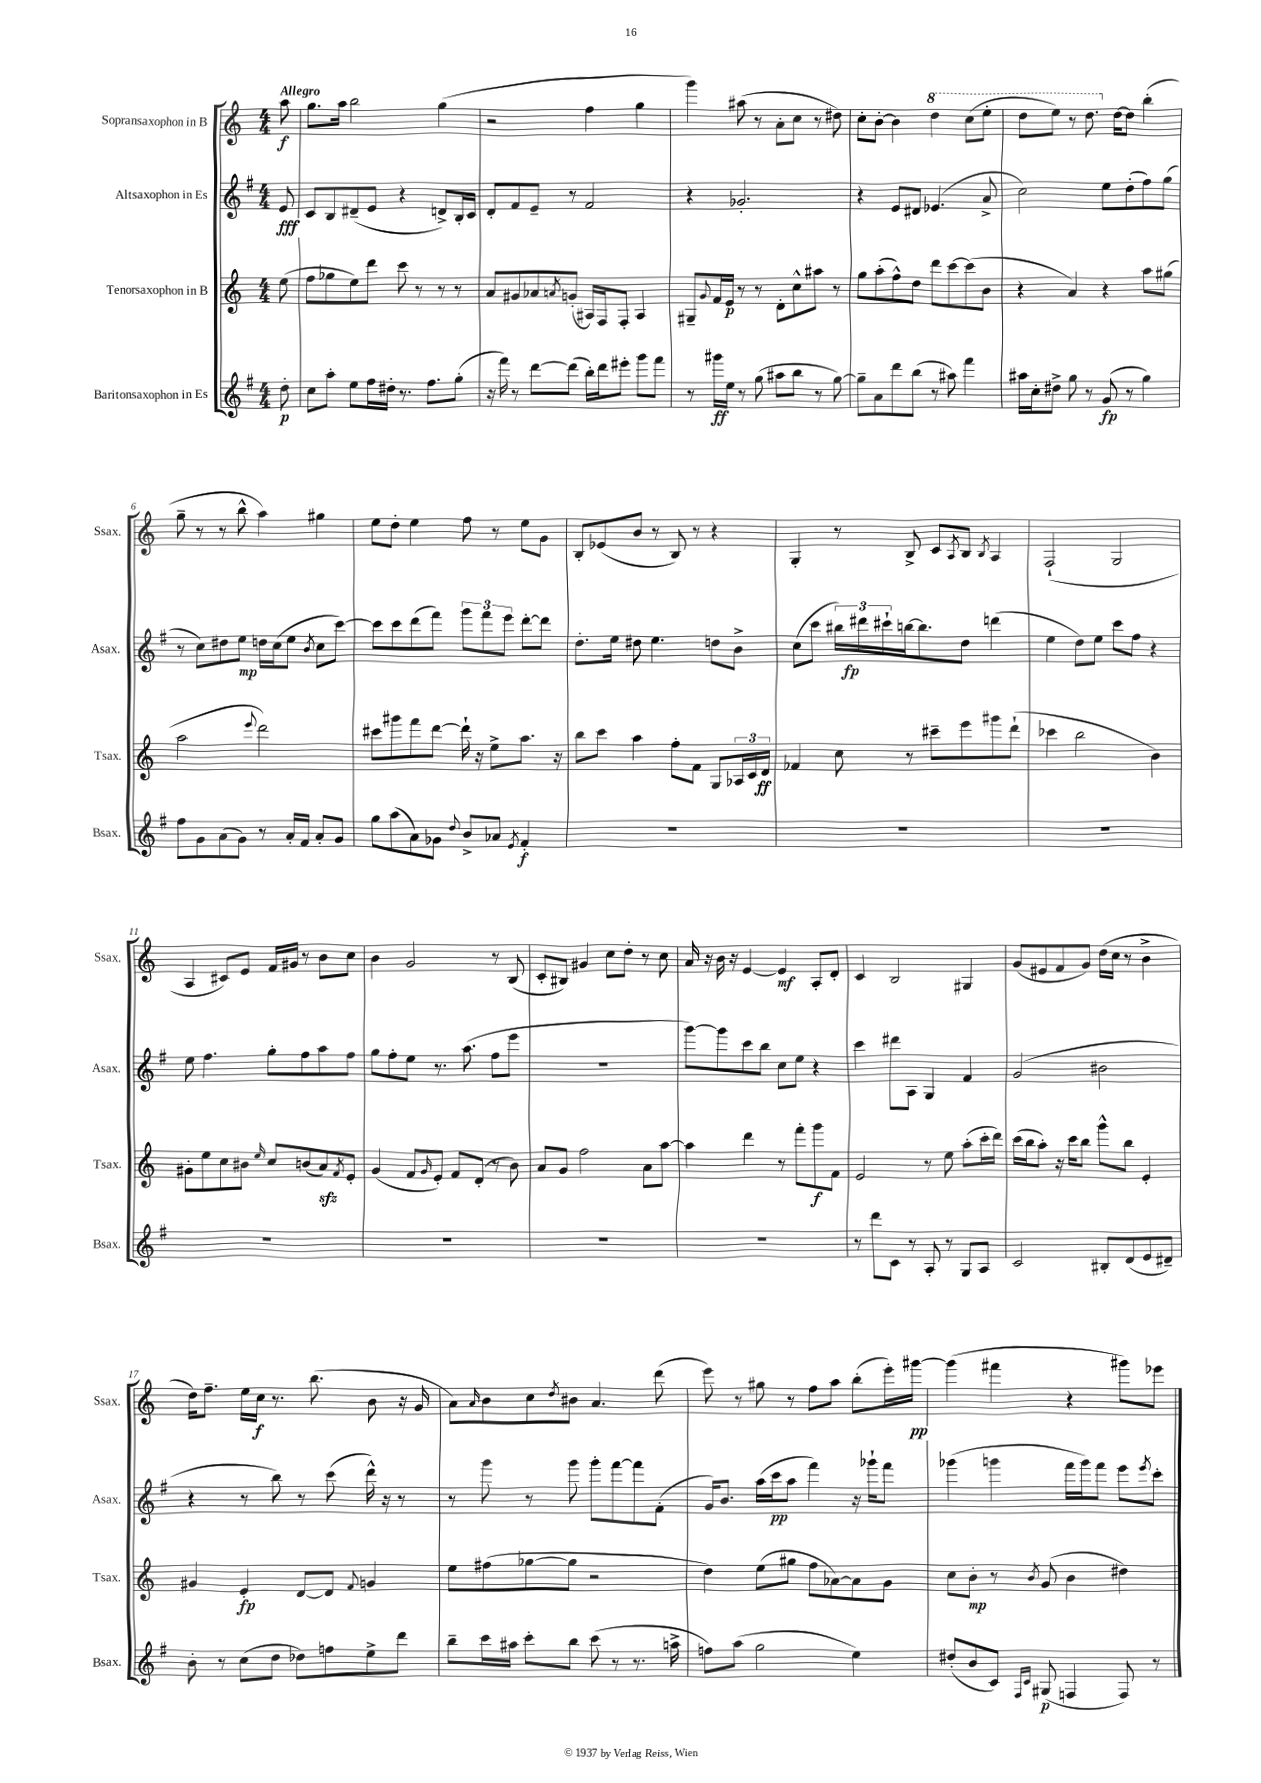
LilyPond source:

<<
\new StaffGroup <<
\new Staff = "s0" \with { instrumentName = "Sopransaxophon in B" shortInstrumentName = "Ssax." } {
    \clef treble \key c \major \numericTimeSignature \time 4/4 \partial 8 \tempo "Allegro"
    a''8\f |
    g''8. a''16 b''2 g''4( |
    r2 f''4 g''4 |
    g'''4) ais''8( r8 a'8-. c''8 r8 dis''8) |
    c''8-. b'8~-. b'4 \ottava #1 d'''4 c'''8( e'''8-. |
    d'''8 e'''8) r8 d'''8. \ottava #0 d''16~ d''8 b''4-.( |
    g''8-- r8 r8 b''8-^ a''4) gis''4 |
    e''8 d''8-. e''4 f''8 r8 e''8 g'8 |
    b8-. ees'8( b'8 r8 b8) r8 r4 |
    g4-. r8 b8-> c'8 \acciaccatura { a8 } b8 \acciaccatura { b8 } a4 |
    f2-!( g2 |
    a4 cis'8) e'8 f'16 gis'16 r8 b'8 c''8 |
    b'4 g'2 r8 b8( |
    c'8-. bis8) gis'4 c''8 d''8-. r8 c''8 |
    a'16 r16 b'16 r16 e'4~ e'4\mf a8-. d'8-. |
    c'4 b2 gis4 |
    g'8( eis'8 f'8 g'8) d''16( c''16 r8 b'4-> |
    d''16) f''8.-- e''16 c''16\f r8. b''8.( b'8 r16 g'16 |
    a'8) \grace { a'16 } b'8 c''8 \acciaccatura { d''8 } bis'8 a'4. d'''8( |
    e'''8) r8 gis''8 r8 f''8 a''8 b''8-.( e'''16-.) gis'''16~\pp |
    gis'''4( fis'''4 r4 gis'''8) ees'''8 \bar "|." |
}
\new Staff = "s1" \with { instrumentName = "Altsaxophon in Es" shortInstrumentName = "Asax." } {
    \clef treble \key g \major \numericTimeSignature \time 4/4 \partial 8
    e'8\fff |
    c'8 b8 dis'8--( e'8 r4 d'8->) b16-. c'16 |
    d'8-. fis'8 e'8-- r8 fis'2 |
    r4 ges'2.-. |
    r4 e'8 dis'8 ees'4.( a'8-> |
    c''2) e''8 d''8-.( fis''8) g''8( |
    r8 c''8) dis''8 e''8\mp d''16 c''16( e''8 \acciaccatura { b'8 } c''8 c'''8~) |
    c'''8 c'''8 d'''8( fis'''8) \tuplet 3/2 { g'''8 fis'''8 e'''8 } d'''8~-. d'''8 |
    d''8.-. e''16 dis''8 e''4. d''8 b'8-> |
    c''8( c'''8 \tuplet 3/2 { bis''16) dis'''16\fp cis'''16-! } b''16~ b''8. d''8 d'''4( |
    e''4 d''8) e''8 c'''8 fis''8 r4 |
    e''8 fis''4. g''8-. fis''8 a''8 fis''8 |
    g''8 fis''8-. e''8 r8. a''8.( fis''8 e'''8 |
    R1 |
    g'''8~) g'''8 c'''8 b''8 c''8 e''8 r4 |
    c'''4 dis'''8 a8 g4 fis'4 |
    g'2( bis'2 |
    r4 r8 b''8) r8 c'''8( d'''16-^) r16 r8 |
    r8 g'''8 r8 g'''8 g'''8-. fis'''8~ fis'''8 fis'8-.( |
    g'16) b'8. a''16( c'''16\pp a''8 fis'''4) r16 ges'''16-! fis'''8 |
    ges'''4( g'''4 fis'''16 g'''16) fis'''8 e'''8 \acciaccatura { e'''8 } c'''8-. \bar "|." |
}
\new Staff = "s2" \with { instrumentName = "Tenorsaxophon in B" shortInstrumentName = "Tsax." } {
    \clef treble \key c \major \numericTimeSignature \time 4/4 \partial 8
    e''8( |
    f''8 ges''8 e''8) d'''8 c'''8 r8 r8 r8 |
    a'8 gis'8 aes'8 \acciaccatura { a'8 } g'8-.( ais16) f16 f8-. ais4 |
    gis8-- \appoggiatura { g'8 } f'16 e'16\p r8 r8 d'8-. c''8-^ ais''8 r8 |
    g''8 a''8-.( f''8-^) d''8 d'''8 c'''8~ c'''8( b'8 |
    r4 a'4) r4 a''8 gis''8( |
    a''2 \appoggiatura { e'''8 } d'''2) |
    cis'''8 gis'''8 f'''8 d'''8~ d'''16-! r16 e''8-> a''8. r16 |
    b''8 c'''8 a''4 f''8-. f'8 g8 \tuplet 3/2 { aes16 c'16 d'16\ff } |
    fes'4 c''8 r8 cis'''8-- e'''8 gis'''8 d'''8-!( |
    ces'''4 b''2 b'4) |
    gis'8-. e''8 c''8 bis'8 \grace { e''16 } c''8 b'8( a'8\sfz) \acciaccatura { f'8 } e'8-. |
    g'4( f'8 \grace { g'16 } e'8-.) f'8 d'8-.( r8 b'8) |
    a'8 g'8 f''2 a'8 a''8~ |
    a''4 d'''4 r8 f'''8-. g'''8\f f'8 |
    e'2 r8 e''8 a''8-.( c'''16-. d'''16) |
    c'''16( b''16 a''8-.) r16 c'''16 b''8 g'''8-^ b''8 e'4-. |
    gis'4 e'4-.\fp d'8~ d'8 \appoggiatura { f'8 } g'4 |
    e''8 fis''8( ges''8~ ges''8 r2 |
    d''4) e''8( gis''8 f''8 aes'8~) aes'8 g'8 |
    c''8 b'8-.\mp r8 \acciaccatura { b'8 } g'8( b'4 dis''4) \bar "|." |
}
\new Staff = "s3" \with { instrumentName = "Baritonsaxophon in Es" shortInstrumentName = "Bsax." } {
    \clef treble \key g \major \numericTimeSignature \time 4/4 \partial 8
    d''8-.\p |
    c''8 a''8-. e''8 fis''16 dis''16-. r8. fis''8. g''8-.( |
    r16 fis'''16) r8 d'''8~ d'''8( b''16-.) d'''16 eis'''8-. g'''8 fis'''8 |
    r8 gis'''16\ff e''16 r8 g''8( ais''8 b''8 r8 g''8~) |
    g''8-- a'8 d'''8 b''8( r8 ais''8) fis'''4 |
    ais''16 c''16-. dis''8-> g''8 r8 g'8\fp( r8 g''4) |
    fis''8 g'8 a'8( g'8) r8 a'16-. fis'16 a'8-. g'8 |
    g''8 a''8( a'8) ges'8 \appoggiatura { d''8 } b'8-> aes'8 \acciaccatura { e'8 } fis'4-.\f |
    R1 |
    R1 |
    R1 |
    R1 |
    R1 |
    R1 |
    R1 |
    r8 d'''8 c'8 r8 a8-. r8 g8 a8 |
    c'2 bis8-. d'8( e'8 dis'8--) |
    b'8-. r8 c''8( d''8 des''8) f''8 e''8-> d'''8 |
    b''8-- c'''16 ais''16 c'''8-. b''8 c'''8( r8 r8. a''16-> |
    f''8) a''8( g''2 e''4) |
    dis''8-.( b'8 c'8) \grace { fis16 c'16 } gis8\p( f4 f8) r8 \bar "|." |
}
>>
>>
